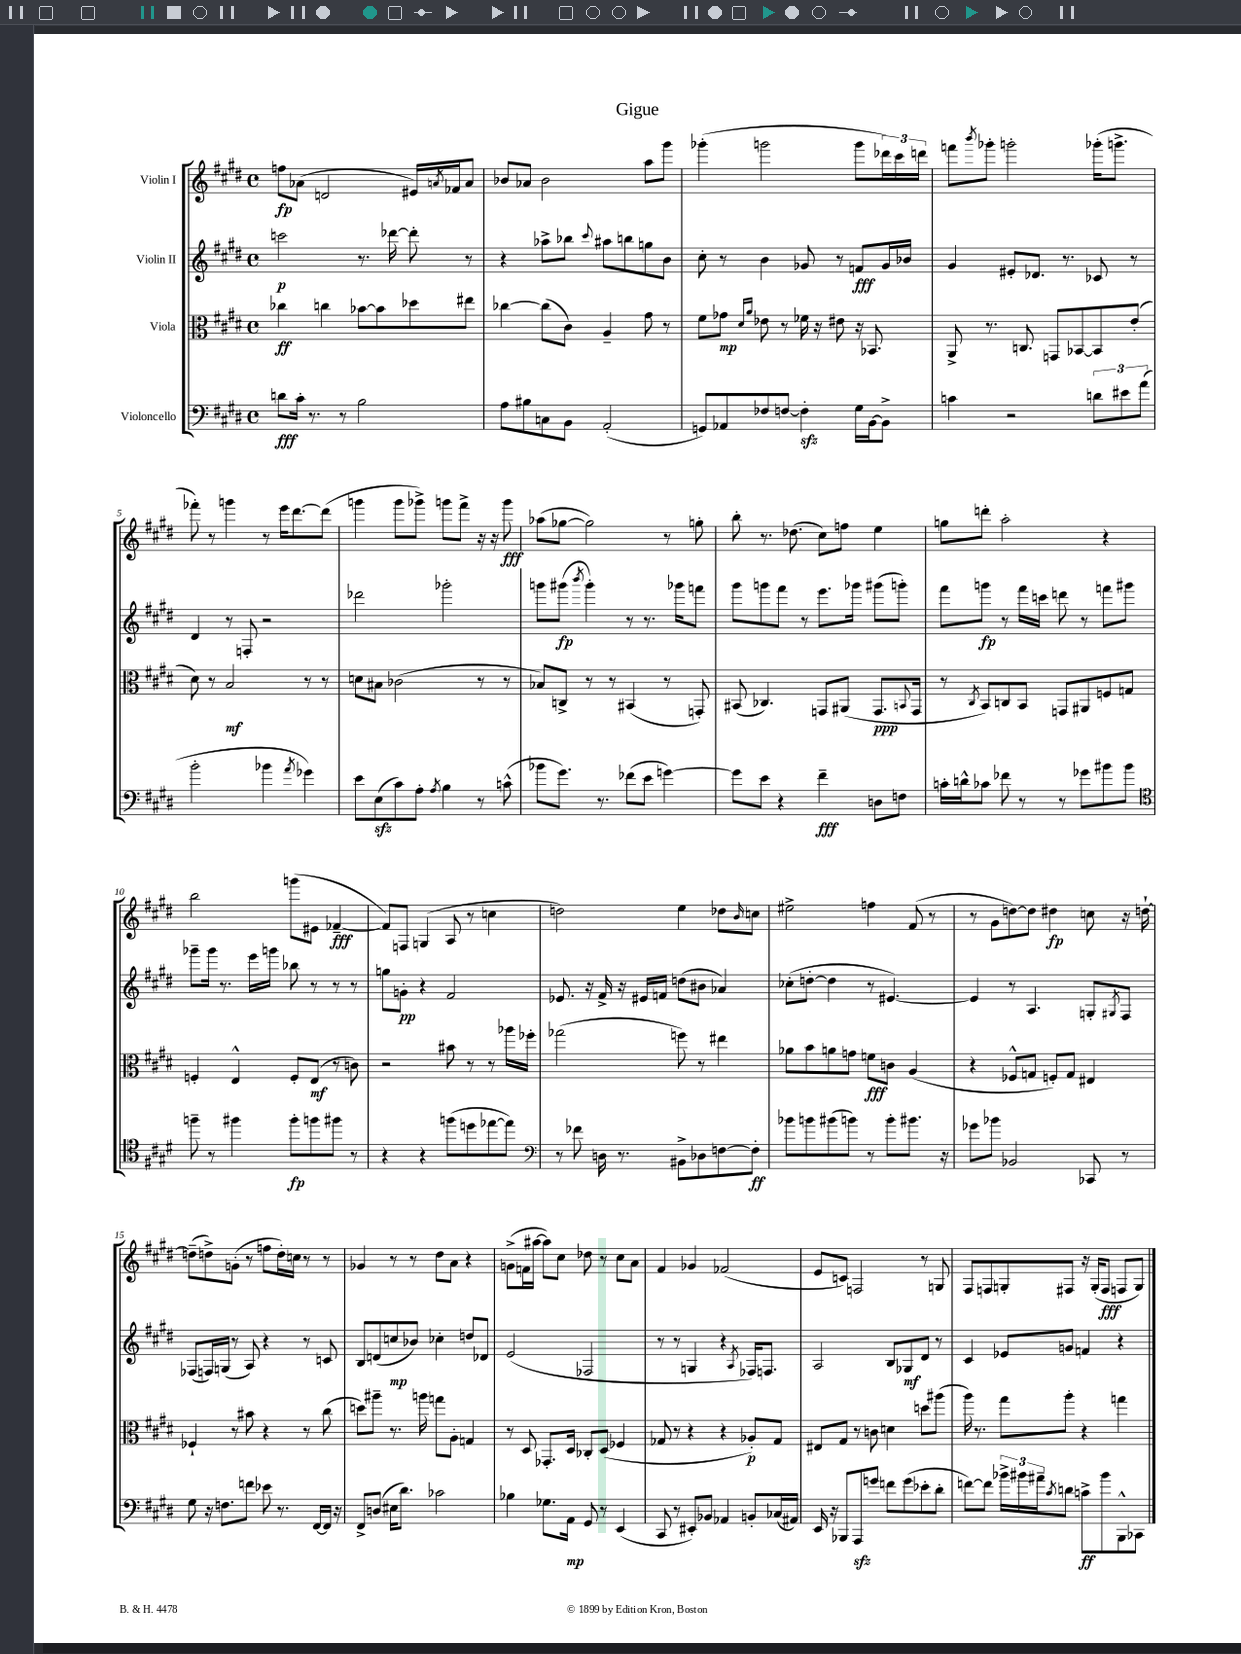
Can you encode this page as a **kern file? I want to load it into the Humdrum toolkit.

**kern	**kern	**kern	**kern
*staff4	*staff3	*staff2	*staff1
*clefF4	*clefC3	*clefG2	*clefG2
*k[f#c#g#d#]	*k[f#c#g#d#]	*k[f#c#g#d#]	*k[f#c#g#d#]
*M4/4	*M4/4	*M4/4	*M4/4
*met(c)	*met(c)	*met(c)	*met(c)
8d	4cc-	2ccc	8ff
16c#'	.	.	(8a-
8.r	.	.	.
.	4cc	.	2d
8r	.	.	.
2B	[8b-	8.r	.
.	8b-]	.	.
.	.	[16ddd-	.
.	8dd-	8ddd-']	16e#)
.	.	.	8qa
.	.	.	16f-
.	8ee#	8r	8a
=	=	=	=
8A	[4cc-	4r	8b-
8B#	.	.	8a-
8C	(8cc-]	8aa-^	2b-
8BB	8c#)	8bb-	.
.	.	8qqccc#	.
(2AA'	4A~	8aa#	.
.	.	8bb	.
.	8g#	8gg	8aa
.	8r	8b	8ggg#
=	=	=	=
8GG)	8f#	8cc#'	(4ggg-'
8AA-	8g-	8r	.
.	16qqd#	.	.
.	16qqa	.	.
8F-	8e-	4b	2ggg
[8F	8r	.	.
4F']	16f-	8g-	.
.	16r	.	.
.	8e#	8r	.
16G#	16r	8f	8ggg
[16BB	8.BB-	.	.
8BB^]	.	16g-	24ddd-)
.	.	.	24ccc#
.	.	16b-	.
.	.	.	24ddd
=	=	=	=
4c	8AA^	4g#	8fff
.	.	.	8qbbb
.	8.r	.	8ggg-'
2r	.	8e#'	2ggg'
.	8.C	.	.
.	.	8.d-	.
.	8GG	.	.
.	.	8.r	.
.	[8BB-	.	.
12d	8BB-]	8c-	(16ggg-'
.	.	.	8.ggg^
12e#	.	.	.
.	(8e'	8r	.
(12a	.	.	.
=	=	=	=
2b'	8d#)	4d#	8fff-')
.	8r	.	8r
.	2B	8r	4ggg
.	.	8F'	.
4b-	.	2r	8r
.	.	.	16eee
.	.	.	[8.ddd#
8qa	.	.	.
4g-)	8r	.	.
.	8r	.	(8ddd#]
=	=	=	=
8e	8d	2ddd-	4ggg
(8E	8B#	.	.
8c#)	(2c-	.	8ggg
8A'	.	.	8ggg-^)
8qA	.	.	.
4B	.	2ggg-'	8ggg
.	.	.	8fff#^
8r	8r	.	16r
.	.	.	16r
(8c^^	8r	.	8ggg
=	=	=	=
8b-	8B-)	8ggg	(8aa-
8.g#)	8C^	(8ggg#	[8gg-
.	.	8qbbb	.
.	8r	4ggg#')	2gg-])
8.r	.	.	.
.	8r	.	.
(8f-	(4BB#	8r	.
8e	.	8.r	.
[4g)	8r	.	8r
.	.	16ggg-	.
.	8GG')	8fff	8gg'
=	=	=	=
8g]	(8BB#	8ggg#	8bb'
8e	4.C-)	8ggg	8.r
4r	.	8fff#	.
.	.	.	(8.dd-
.	.	8r	.
4f#~	8GG	8.eee	8cc#)
.	(8AA#	.	8ff
.	.	16ggg-	.
8D	8.GG	(8ggg#	4ee
8F	.	8ggg')	.
.	8qqBB	.	.
.	16GG	.	.
=	=	=	=
16c'	8r	8fff#	8gg
16d^^	.	.	.
.	8qC#	.	.
8c-	8BB)	8ggg	8ddd'
8f-	8C	8r	2aa'
8r	8BB	16fff#	.
.	.	16ccc	.
8r	8GG	8ddd	.
8g-	8AA#	8r	.
8b#	8F	8fff	4r
8b#	8G	8ggg#	.
=	=	=	=
*clefC4	*	*	*
8ff~	4F'	8ggg-~	2bb
8r	.	16ggg-	.
.	.	8.r	.
4ff#	4E^^	.	.
.	.	16eee	.
.	.	16ggg	.
8ff#'	8F'	8bb-	(8ggg
8ff	(8E	8r	8e#
8ff#	8r	8r	[4f-~
8r	8c)	8r	.
=	=	=	=
4r	2r	8gg	8f-])
.	.	8g'	8F
4r	.	4r	(4G
(8ff	8b#	2f#	8A
8dd	8r	.	8r
[8ee-	8r	.	4cc
8ee-])	16aa-	.	.
.	16ff-'	.	.
=	=	=	=
*clefF4	*	*	*
8r	(2gg-	8.e-	2dd)
8f-	.	.	.
.	.	16r	.
16D	.	16f#^	.
8.r	.	16r	.
.	.	16e#	.
.	.	16f	.
8BB#^	8ff)	(8dd	4ee
8D-	8r	8b#	.
[8F	4ee#	4a-)	8dd-
.	.	.	16qqb
8F']	.	.	8cc
=	=	=	=
8b-	8a-	(8cc-'	2ee#^
8b	8b	[8dd'	.
(8b#	8a	4dd]	.
8b)	8g	.	.
8r	8f	8r	4ff
8b'	8c	[4.e#)	.
8.b#	(4A	.	(8f#
.	.	.	8r
16r	.	.	.
=	=	=	=
8g-	4r	4e#]	8r
8b-	.	.	8g#
2BB-	8F-^^	8r	[8dd)
.	8G	4.A	8dd]
.	8F')	.	4dd#
.	8G	.	.
8CC-	4E#	8G'	8cc
.	.	8qG#	.
8r	.	8F#	16r
.	.	.	[16dd`
=	=	=	=
8G#	4F-`	(8F-	(8dd~]
16r	.	16F)	8dd^)
8.F	.	(16G	.
.	8r	8r	(8g'
8f	8b#	8A)	8r
8e-	4r	4r	8ff
8.r	.	.	16dd')
.	.	.	16cc
.	8r	8r	8r
[16FF#	.	.	.
16FF#]	(8cc#	8c	8r
16r	.	.	.
=	=	=	=
8FF#^	8dd)	8B	4g-
(8D	8aa#~	(8d	.
16E#	8.r	8cc	8r
8.d#)	.	.	.
.	.	8b-)	8r
.	16aa	.	.
2c-	8gg	4cc-'	8dd#
.	8A'	.	8a
.	4G	8dd	4r
.	.	8d-	.
=	=	=	=
4B-	8r	(2e	(8g^
.	8D#	.	16f
.	.	.	[16aa#
8.G-	8.GG-'	.	8aa#])
.	.	.	8cc#
16AA	16D#	.	.
8GG#	8C-'	2F-	8dd-
8r	(8D#	.	8r
(4EE	4F-	.	8cc#
.	.	.	8a
=	=	=	=
8CC#	8G-	8r	4f#
8r	8r	8r	.
8EE#')	4r	4G	4g-
8BB-	.	.	.
4AA-	4r	4r	(2f-
.	.	8qA	.
8BB'	8A-')	16F-)	.
.	.	8.F	.
(16C-	8G-	.	.
16AA#)	.	.	.
=	=	=	=
16EE	8E#	2A	8e
16r	.	.	.
8BBB-	8G#	.	8c)
8AAA	8r	.	2F
8g	8c	.	.
8f	4d	8B	.
(8g	.	8G-	.
8e-'	8dd	8d#	8r
8d#'	(8aa#	8r	8G
=	=	=	=
[8f)	16aa)	4c#	8F#
.	8.r	.	.
8f]	.	.	8F
24b-^	8gg#	8e-	8G'
24b#	.	.	.
24a#~	.	.	.
8qc#	.	.	.
8d	8aa'	8g	8F#
8c^	4r	4f	16r
.	.	.	(16G'
8b#	.	.	8F#
8BBB^^	4gg	4r	8F
8CC-	.	.	8G)
==	==	==	==
*-	*-	*-	*-
